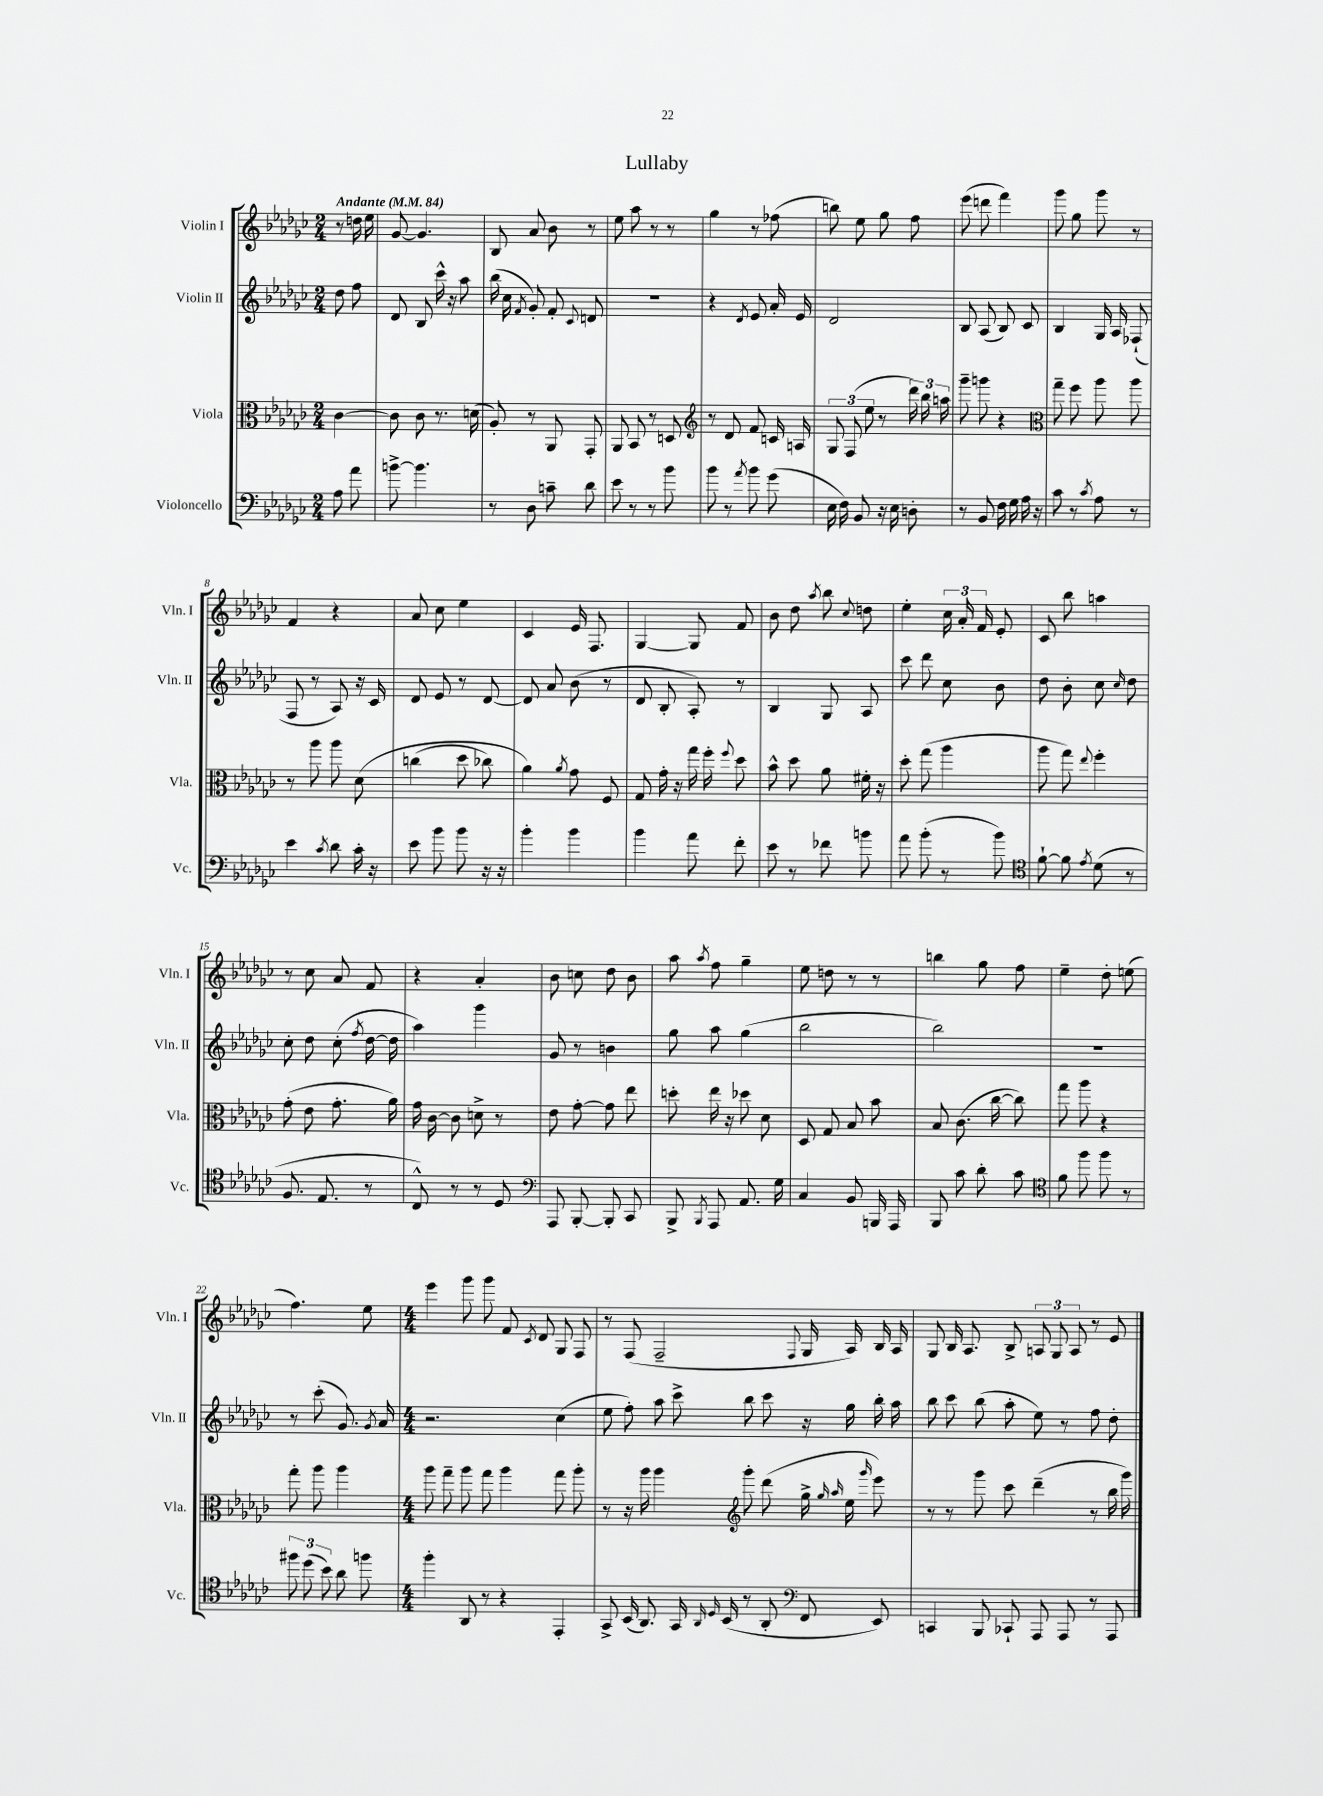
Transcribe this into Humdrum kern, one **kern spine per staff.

**kern	**kern	**kern	**kern
*part4	*part3	*part2	*part1
*staff4	*staff3	*staff2	*staff1
*I"Violoncello	*I"Viola	*I"Violin II	*I"Violin I
*I'Vc.	*I'Vla.	*I'Vln. II	*I'Vln. I
*clefF4	*clefC3	*clefG2	*clefG2
*k[b-e-a-d-g-c-]	*k[b-e-a-d-g-c-]	*k[b-e-a-d-g-c-]	*k[b-e-a-d-g-c-]
*M2/4	*M2/4	*M2/4	*M2/4
*MM84	*MM84	*MM84	*MM84
=	=	=	=
!	!	!	!LO:TX:a:B:t=Andante
8A-\	[4c-\	8dd-\	8r
8a-\	.	8ff\	16ddn\
.	.	.	16ee-\
=1	=1	=1	=1
[8bn^\	8c-\]	8d-/	[8g-/
4.b\]	8c-\	8B-/	4.g-/]
.	8.r	16ccc-^^\	.
.	.	16r	.
.	.	8aa-\	.
.	(16dn\	.	.
=2	=2	=2	=2
8r	8A-'/)	(16bb-\	8B-/
.	.	16cc-\	.
.	.	8qf/	.
8D-\	8r	8g-'/)	8a-/
8cn~\	8AA-/	8f'/	8b-\
.	.	8qqc-/	.
8d-\	8GG-'/	8dn/	8r
=3	=3	=3	=3
8e-\	8AA-/	2r	8ee-\
8r	8BB-/	.	8aa-\
8r	8r	.	8r
8b-\	8Dn/	.	8r
=4	=4	=4	=4
*	*clefG2	*	*
8b-\	8r	4r	4gg-\
8r	8d-/	.	.
8qa-/	.	8qd-/	.
8b-\	8f/	8e-/	8r
(8g-\	16cn/	16a-'/	(8ff-X\
.	16An/	16e-/	.
=5	=5	=5	=5
16E-\	12G-/	2d-/	8bbn\)
16F\)	.	.	.
.	(12F/	.	.
8BB-/	.	.	8ee-\
.	12ee-\	.	.
16r	8r	.	8gg-\
16E-\	.	.	.
8Dn'\	24ddd-\)	.	8ff\
.	24bb-\	.	.
.	24aan\	.	.
=6	=6	=6	=6
8r	8ggg-~\	8B-/	(8eee-\
8BB-/	8gggn\	(8A-/	8dddn\
16F\	4r	8B-/)	4fff\)
16G-\	.	.	.
16A-\	.	8c-/	.
16r	.	.	.
=7	=7	=7	=7
*	*clefC3	*	*
8c-\	8gg-~\	4B-/	8ggg-\
8r	8ff\	.	8gg-\
8qc-/	.	.	.
8A-\	8aa-\	16G-/	8ggg-\
.	.	16A-/	.
8r	8aa-\	(8F-X`/	8r
!!LO:LB:g=z
=8	=8	=8	=8
4e-\	8r	8F/	4f/
.	8aa-\	8r	.
8qc-/	.	.	.
8d-\	8aa-\	8A-/)	4r
16c-'\	(8d-\	16r	.
16r	.	16c-/	.
=9	=9	=9	=9
8e-\	(4ccn\	8d-/	8a-/
8b-\	.	8e-/	8cc-\
8b-\	8dd-\	8r	4ee-\
16r	8cc-X\)	[8d-/	.
16r	.	.	.
=10	=10	=10	=10
4b-'\	4a-\)	8d-/]	4c-/
.	.	8a-/	.
.	8qa-/	.	.
4b-\	8g-\	(8b-\	16e-/
.	.	.	8.F/
.	8F/	8r	.
=11	=11	=11	=11
4b-\	8G-/	8d-/	[4G-/
.	16g-'\	8B-'/	.
.	16r	.	.
8a-\	16gg-\	8A-'/)	8G-/]
.	16ff'\	.	.
.	8qqff/	.	.
8f'\	8dd-\	8r	8f/
=12	=12	=12	=12
8e-\	8b-^^\	4B-/	8b-\
8r	8dd-\	.	8dd-\
.	.	.	8qaa-/
8f-X\	8a-\	8G-/	8bb-\
.	.	.	8qqcc-/
8bn\	16f#X'\	8A-/	8ddn\
.	16r	.	.
=13	=13	=13	=13
8a-\	8dd-'\	8ccc-\	4ee-'\
(8b-'\	(8gg-\	8ddd-\	.
8r	4aa-\	8cc-\	24cc-\
.	.	.	24a-'/
.	.	.	24f/
8b-\)	.	8b-\	8e-'/
=14	=14	=14	=14
*clefC4	*	*	*
[8f`\	8aa-\	8dd-\	8c-/
8f\]	8gg-\)	8b-'\	8bb-\
8qe-/	8qqee-/	.	.
(8d-\	4ff'\	8cc-\	4aan\
.	.	16qqcc-/	.
8r	.	8dd-\	.
!!LO:LB:g=z
=15	=15	=15	=15
8.F/	(8g-'\	8cc-'\	8r
.	8e-\	8dd-\	8cc-\
8.E-/	.	.	.
.	8.g-'\	(8cc-'\	8a-/
.	.	8qff/	.
8r	.	[16dd-\	8f/
.	16a-\)	16dd-\]	.
=16	=16	=16	=16
8C-^^/)	16g-\	4aa-\)	4r
.	[16c-\	.	.
8r	8c-\]	.	.
8r	8dn^\	4ggg-\	4a-'/
8D-/	8r	.	.
=17	=17	=17	=17
*clefF4	*	*	*
8AAA-/	8e-\	8g-/	8b-\
[8BBB-'/	[8g-'\	8r	8ccn\
8BBB-'/]	8g-\]	4bn\	8dd-\
8CC-/	8ee-\	.	8b-\
=18	=18	=18	=18
8BBB-^/	8ddn'\	8gg-\	8aa-\
8qBBB-/	.	.	8qaa-/
8AAA-/	16ee-\	8aa-\	8ff\
.	16r	.	.
8.AA-/	8dd-X\	(4gg-\	4gg-~\
.	8d-\	.	.
16G-\	.	.	.
=19	=19	=19	=19
4C-/	8D-/	2bb-\	8ee-\
.	8G-/	.	8ddn\
8BB-/	8B-/	.	8r
16BBBn/	8b-\	.	8r
16AAA-/	.	.	.
=20	=20	=20	=20
8BBB-/	8B-/	2bb-\)	4bbn\
8c-\	(8.c-\	.	.
8d-'\	.	.	8gg-\
.	[16cc-\	.	.
8c-\	8cc-\])	.	8ff\
=21	=21	=21	=21
*clefC4	*	*	*
8f\	8gg-\	2r	4ee-~\
8ff\	8aa-\	.	.
8ff\	4r	.	8dd-'\
8r	.	.	(8een\
!!LO:LB:g=z
=22	=22	=22	=22
12ff#X\	8gg-'\	8r	4.ff\)
(12dd-\	.	.	.
.	8aa-\	(8ccc-'\	.
12b-\)	.	.	.
8a-\	4aa-\	8.g-/)	.
8ffn\	.	.	8ee-\
.	.	8qg-/	.
.	.	16a-/	.
=23	=23	=23	=23
*M4/4	*M4/4	*M4/4	*M4/4
4ff'\	8aa-\	2.r	4eee-\
.	8gg-~\	.	.
8AA-/	8aa-\	.	8ggg-\
8r	8gg-\	.	8ggg-\
4r	4aa-\	.	8f/
.	.	.	8qc-/
.	.	.	8d-/
4EE-'/	8gg-\	(4cc-\	8G-/
.	8aa-'\	.	8F/
=24	=24	=24	=24
8GG-^/	8r	8ee-\	8r
(16BB-/	16r	8ff'\)	(8F/
8.AA-/)	16aa-\	.	.
.	4aa-\	8aa-\	2F~/
16GG-/	.	8ccc-^\	.
16qqAA-/	.	.	.
16qqD-/	.	.	.
(16BB-/	.	.	.
*	*clefG2	*	*
8r	8ggg-'\	8bb-\	.
8AA-'/	(8ddd-\	8ccc-\	.
.	.	.	8qqF/
8FF/	16gg-^\	16r	16G-/
.	16qqgg-/	.	.
.	16qqaa-/	.	.
.	16ee-\	16gg-\	16A-/)
.	16qqggg-/	.	.
8EE-/)	8eee-\)	16bb-'\	16B-/
.	.	16aa-\	16A-/
=25	=25	=25	=25
*clefF4	*	*	*
4CCn/	8r	8bb-\	8G-/
.	8r	8ccc-\	16B-/
.	.	.	8.A-/
8BBB-/	8ggg-\	(8bb-\	.
8CC-X`/	8ccc-\	8aa-'\	8B-^/
8AAA-/	(4ddd-~\	8ee-\)	12An/
.	.	.	12G-/
8AAA-/	.	8r	.
.	.	.	12A/
8r	8r	8ff\	8r
8AAA-/	16bb-\	8dd-'\	8e-/
.	16ggg-\)	.	.
==	==	==	==
*-	*-	*-	*-
